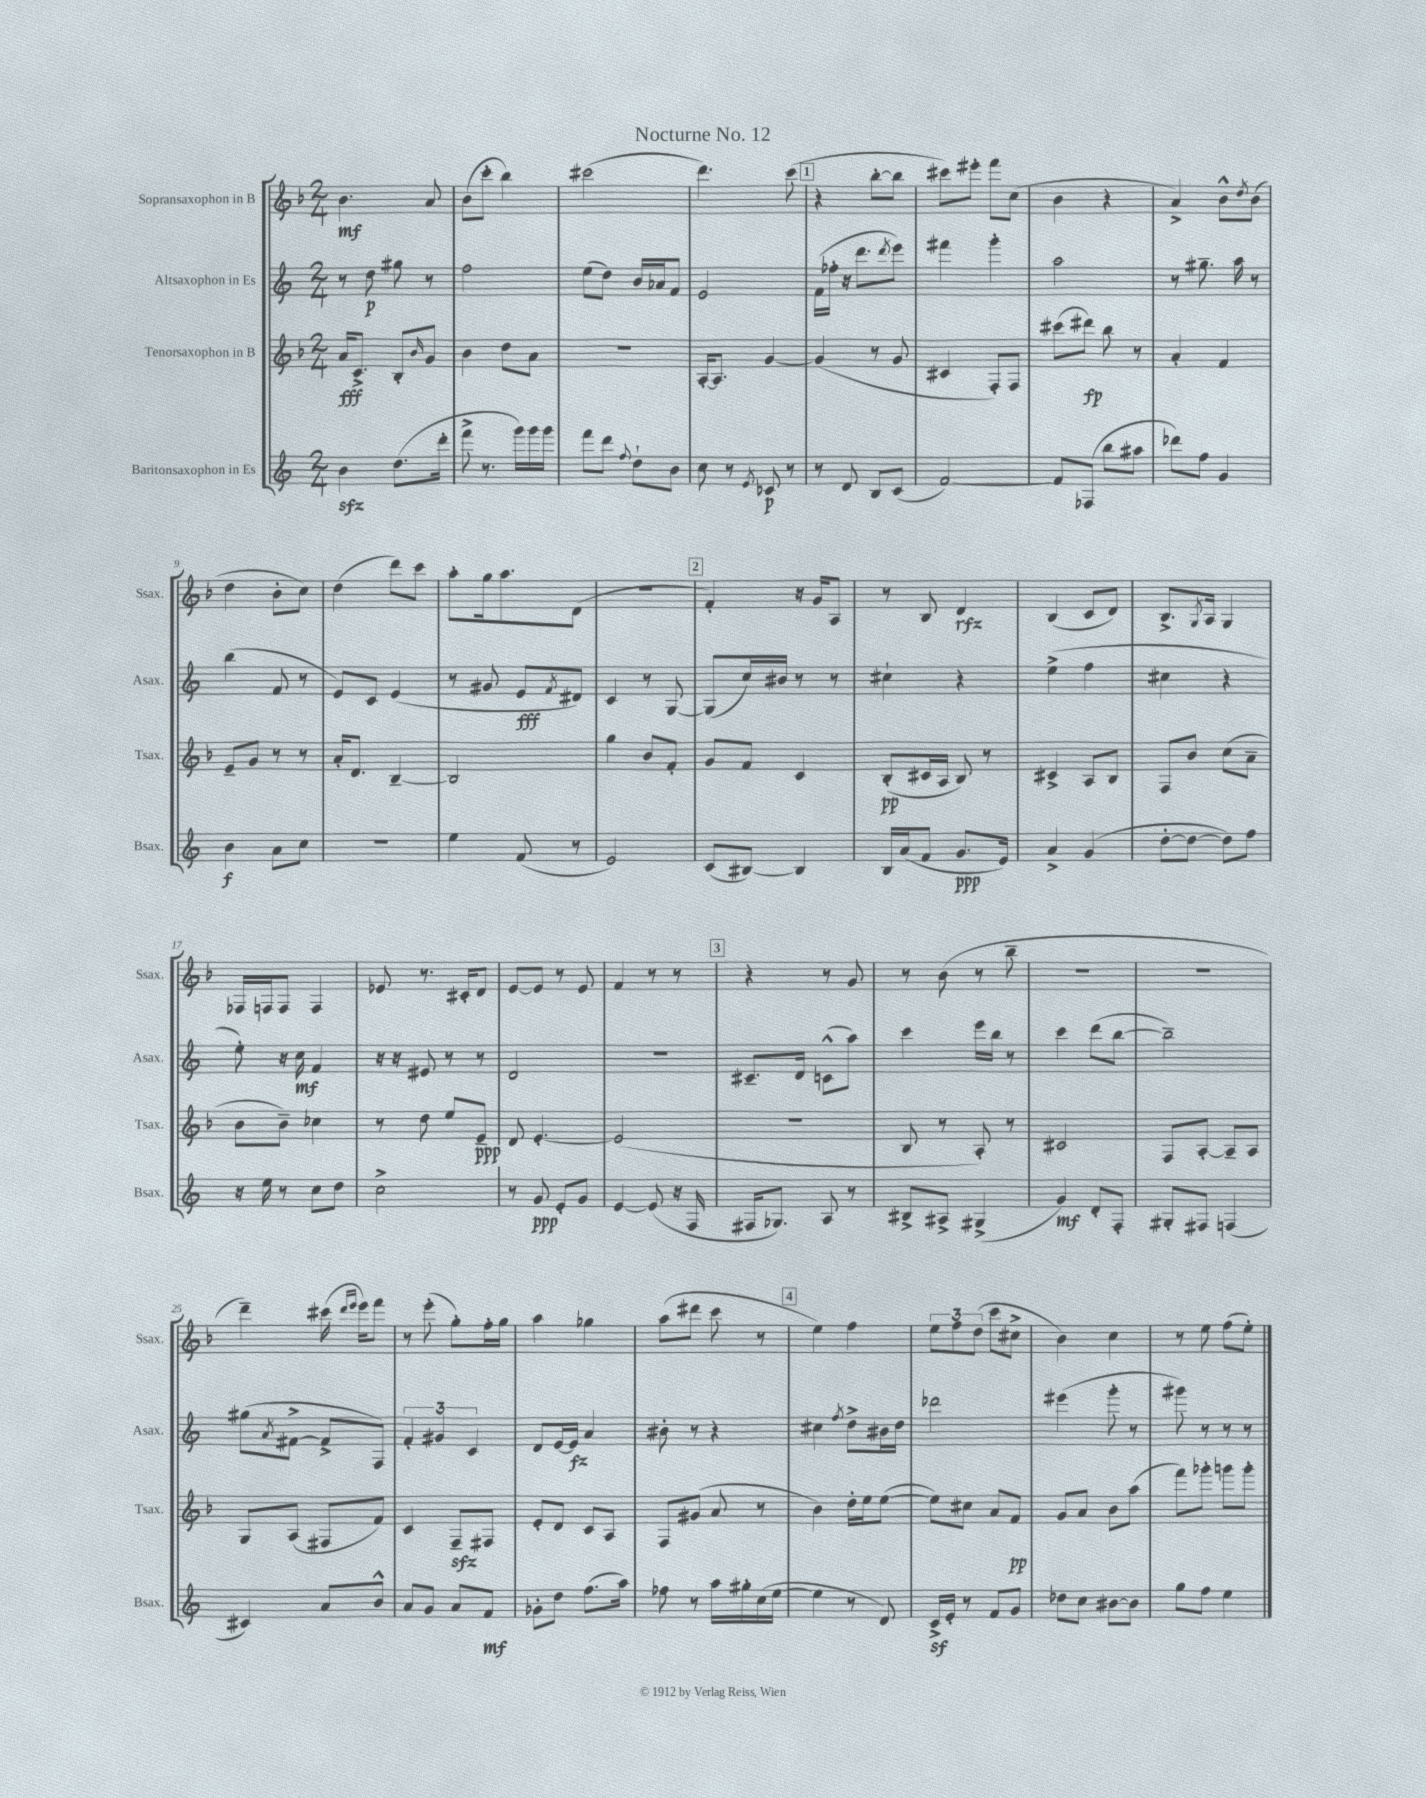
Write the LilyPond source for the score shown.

\header { title = "Nocturne No. 12" }
<<
\new StaffGroup <<
\new Staff = "s0" \with { instrumentName = "Sopransaxophon in B" shortInstrumentName = "Ssax." } {
    \clef treble \key f \major \numericTimeSignature \time 2/4
    bes'4.\mf a'8 |
    bes'8( c'''8-. bes''4) |
    cis'''2( |
    d'''4.) c'''8( |
    \mark \markup { \box "1" } r4 bes''8~-. bes''8 |
    cis'''8) eis'''8-. f'''8 c''8( |
    bes'4 r4 |
    a'4->) bes'8-^ \acciaccatura { d''8 } bes'8( |
    d''4 bes'8-. c''8) |
    d''4( d'''8) c'''8 |
    a''8-. g''16 a''8. d'8( |
    r2 |
    \mark \markup { \box "2" } f'4-.) r16 g'16 a8 |
    r8 bes8 d'4\rfz |
    bes4( c'8 d'8) |
    bes8.-> \acciaccatura { g8 } a16 g4 |
    fes16 f16 f8 f4 |
    ees'8 r8. cis'16-. d'8 |
    e'8~ e'8 r8 e'8 |
    f'4 r8 r8 |
    \mark \markup { \box "3" } r4 r8 g'8 |
    r8 bes'8( r8 bes''8-- |
    R2 |
    R2 |
    d'''4--) cis'''16( \grace { d'''16 e'''16 } e'''16) f'''8 |
    r8 e'''8-.( g''8-.) f''16-. g''16 |
    a''4 ges''4 |
    a''8( dis'''8 c'''8 r8 |
    \mark \markup { \box "4" } e''4) f''4 |
    \tuplet 3/2 { e''8 f''8 d''8( } c'''8 cis''8-> |
    bes'4) c''4 |
    r8 e''8 f''8( e''8-.) \bar "|." |
}
\new Staff = "s1" \with { instrumentName = "Altsaxophon in Es" shortInstrumentName = "Asax." } {
    \clef treble \key c \major \numericTimeSignature \time 2/4
    r8 d''8\p gis''8 r8 |
    f''2 |
    e''8( d''8) b'16 aes'16 f'8 |
    e'2 |
    \mark \markup { \box "1" } f'16( fes''16-. r16 d'''8. \acciaccatura { d'''8 } e'''8) |
    fis'''4 g'''4-. |
    a''2 |
    r8 gis''8.-- a''16 r8 |
    b''4( f'8 r8 |
    e'8) c'8 e'4( |
    r8 gis'8 e'8\fff \acciaccatura { f'8 } dis'8) |
    c'4 r8 g8~ |
    \mark \markup { \box "2" } g8( c''16) bis'16 r8 r8 |
    cis''4-! r4 |
    e''4->( f''4 |
    cis''4 r4 |
    e''8-.) r16 c''16\mf f'4 |
    r16 r16 eis'8 r8 r8 |
    d'2 |
    R2 |
    \mark \markup { \box "3" } cis'8.-- d'16 c'8-^( a''8) |
    c'''4 e'''16 b''16 r8 |
    c'''4 d'''8( b''8~ |
    b''2--) |
    gis''8( \acciaccatura { a'8 } fis'8~-> fis'8-> f8) |
    \tuplet 3/2 { f'4-. gis'4 c'4 } |
    d'8 e'16~ e'16\fz a'4 |
    bis'8-. r8 r4 |
    \mark \markup { \box "4" } cis''4 \acciaccatura { f''8 } d''8-> bis'16 d''16 |
    des'''2 |
    eis'''4( g'''8-. r8 |
    gis'''8) r8 r8 r8 \bar "|." |
}
\new Staff = "s2" \with { instrumentName = "Tenorsaxophon in B" shortInstrumentName = "Tsax." } {
    \clef treble \key f \major \numericTimeSignature \time 2/4
    a'16\fff c'8.-> bes8-. \grace { bes'16 } g'8 |
    bes'4 d''8 a'8 |
    R2 |
    a16~-. a8. g'4~ |
    \mark \markup { \box "1" } g'4( r8 g'8 |
    cis'4 f8-.) f8 |
    cis'''8( dis'''8\fp) bes''8 r8 |
    a'4-. f'4 |
    e'8-- g'8 r8 r8 |
    a'16-. d'8. bes4~-- |
    bes2 |
    g''4 bes'8 f'8-. |
    \mark \markup { \box "2" } g'8 f'8 c'4 |
    bes8-.\pp( cis'16 a16 bes8) r8 |
    cis'4-> a8 bes8 |
    f8 bes'8 c''8( a'8-- |
    bes'8 bes'8--) ces''4 |
    r8 d''8 e''8 e'8--\ppp |
    d'8 e'4.~-. |
    e'2( |
    \mark \markup { \box "3" } r2 |
    bes8 r8 a8-.) r8 |
    cis'2 |
    f8 a8~-. a8-- a8 |
    g8 a8( fis8 f'8) |
    c'4 f8--\sfz fis8 |
    e'8-. d'8 c'8 a8 |
    f8 gis'8( a'8 r8 |
    \mark \markup { \box "4" } bes'4) d''16-. e''16 e''8~( |
    e''8) cis''8 a'8 f'8\pp |
    g'8 a'8 bes'8 a''8( |
    f'''8) ges'''8-. g'''8 g'''8-. \bar "|." |
}
\new Staff = "s3" \with { instrumentName = "Baritonsaxophon in Es" shortInstrumentName = "Bsax." } {
    \clef treble \key c \major \numericTimeSignature \time 2/4
    b'4\sfz d''8.( d'''16-. |
    f'''8-> r8. g'''16) g'''16 g'''16 |
    f'''8 d'''8 \appoggiatura { f''8 } d''8-! b'8 |
    c''8 r8 \acciaccatura { e'8 } ces'8\p r8 |
    \mark \markup { \box "1" } r8 d'8 b8 c'8( |
    f'2~) |
    f'8 fes8( b''8 ais''8 |
    des'''8) f''8 g'4 |
    b'4\f a'8 c''8 |
    r2 |
    e''4 f'8( r8 |
    e'2) |
    \mark \markup { \box "2" } c'8( bis8~) bis4 |
    b16 a'16( f'8 g'8.\ppp e'16) |
    a'4-> g'4( |
    d''8~-. d''8~ d''8) f''8 |
    r16 e''16 r8 c''8 d''8 |
    c''2-> |
    r8 g'8\ppp e'8-. g'8 |
    e'4~ e'8( r16 f16 |
    \mark \markup { \box "3" } fis16 ges8.) a8 r8 |
    bis8-> ais8-> gis4->( |
    g'4\mf) d'8-. f8-. |
    gis8-. fis8 f4( |
    cis'4) a'8 b'8-^ |
    a'8 g'8 a'8 f'8\mf |
    ges'8-. d''8 f''8.( a''16) |
    fes''8 r8 a''16 gis''16-. c''16( e''16~ |
    \mark \markup { \box "4" } e''4 r8 d'8) |
    c'16->\sf e'16-. r8 f'8 g'8 |
    des''8 c''8 bis'8~ bis'8 |
    g''8 f''8 e''4 \bar "|." |
}
>>
>>
